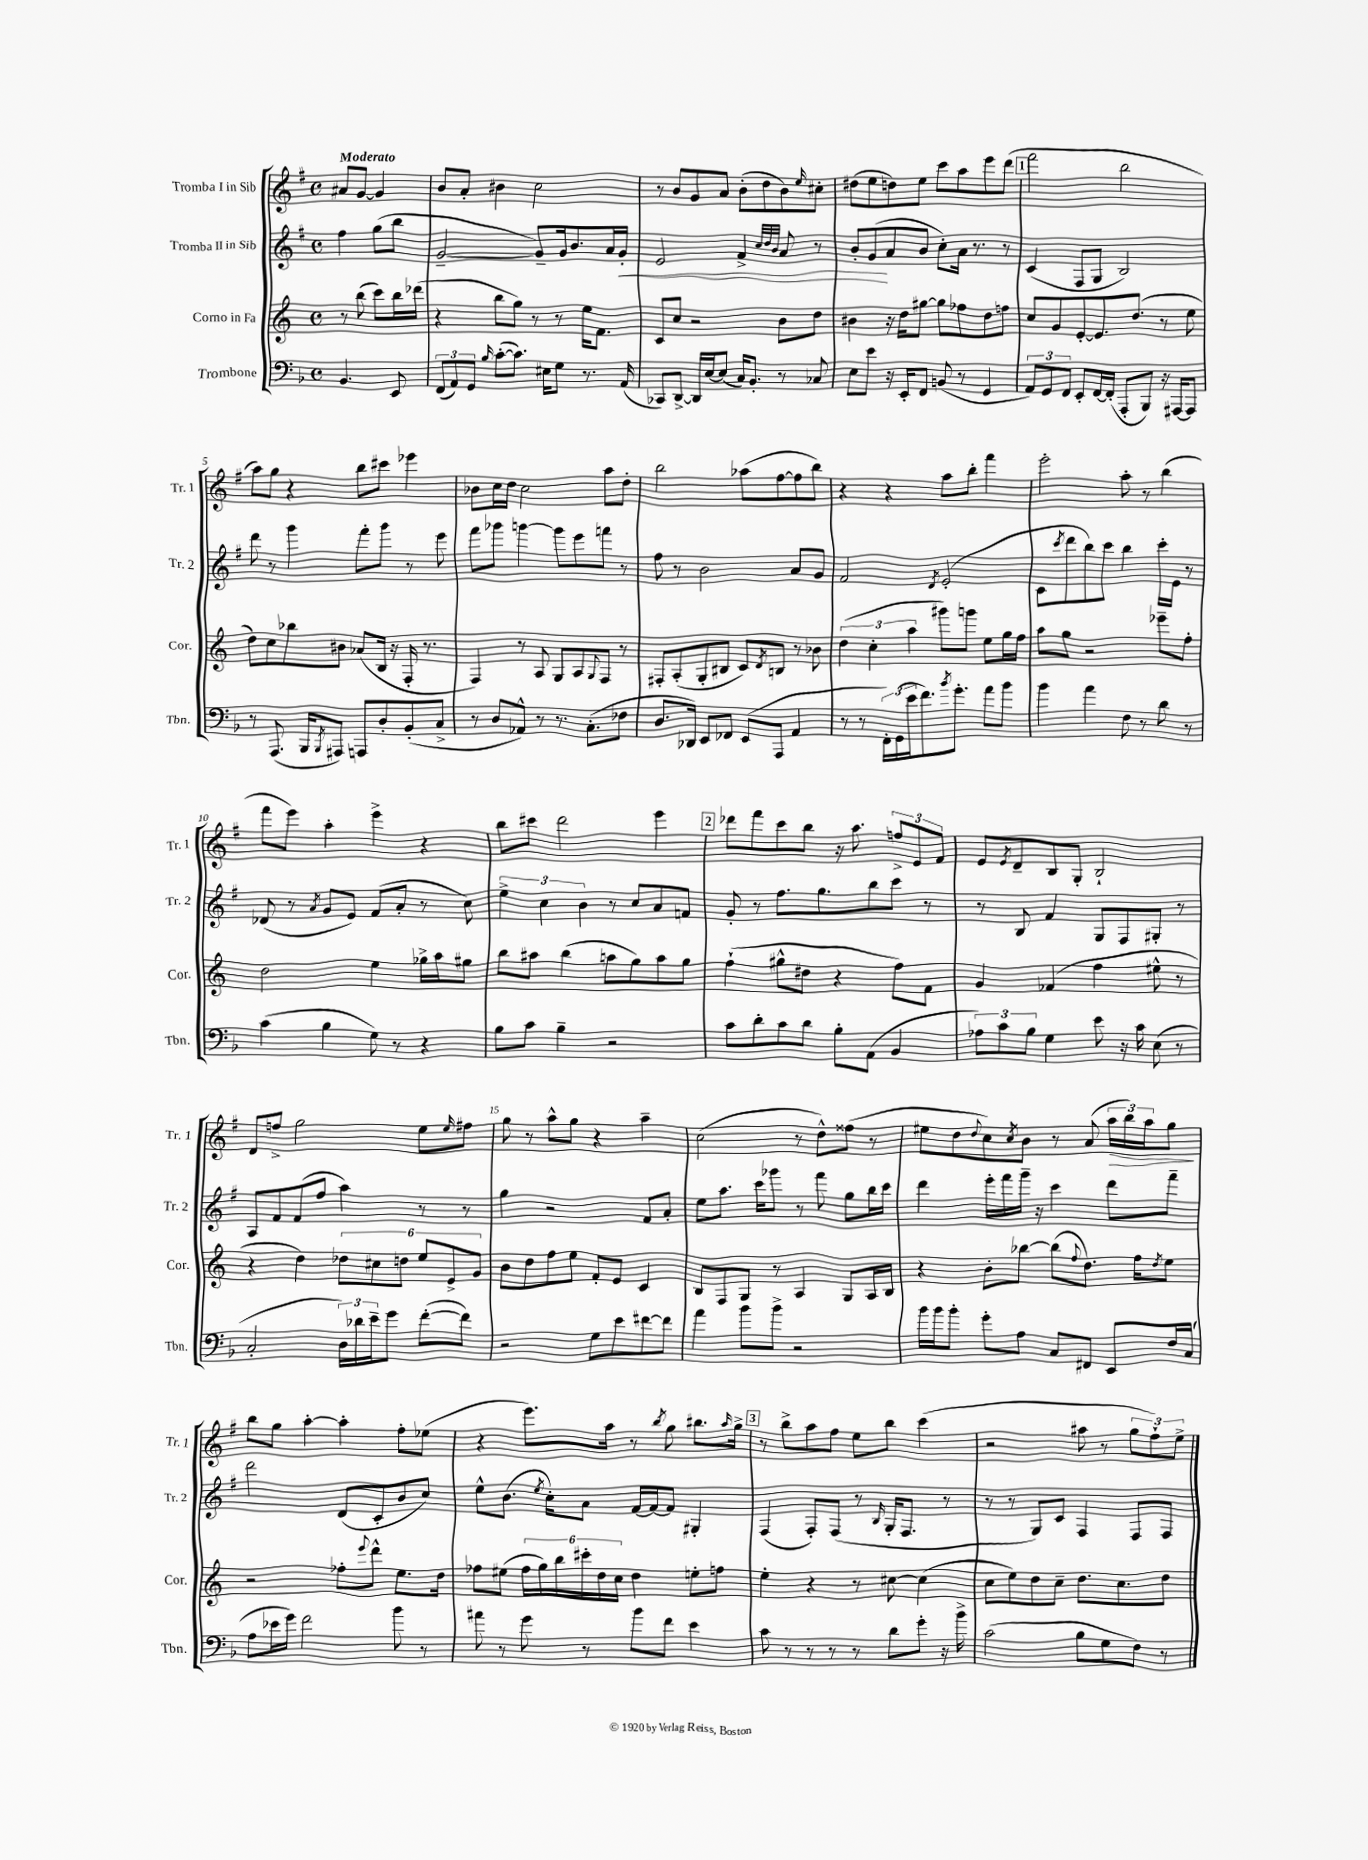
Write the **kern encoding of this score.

**kern	**kern	**kern	**dynam	**kern	**dynam
*part4	*part3	*part2	*part2	*part1	*part1
*staff4	*staff3	*staff2	*staff2	*staff1	*staff1
*I"Trombone	*I"Corno in Fa	*I"Tromba II in Sib	*	*I"Tromba I in Sib	*
*I'Tbn.	*I'Cor.	*I'Tr. 2	*	*I'Tr. 1	*
*clefF4	*clefG2	*clefG2	*	*clefG2	*
*k[b-]	*k[]	*k[f#]	*	*k[f#]	*
*M4/4	*M4/4	*M4/4	*	*M4/4	*
*met(c)	*met(c)	*met(c)	*	*met(c)	*
=	=	=	=	=	=
!	!	!	!	!LO:TX:a:B:t=Moderato	!
4.BB-/	8r	4ff#\	.	8a#X/L	.
.	(8bb\	.	.	[8g/J	.
.	8ccc\L)	(8gg\L	.	4g/]	.
8EE/	16bb\L	8bb\J	.	.	.
.	(16ddd-X\JJ	.	.	.	.
=1	=1	=1	=1	=1	=1
(12FF/L	4r	[2g~/	.	8b/L	.
12AA/)	.	.	.	.	.
.	.	.	.	8a'/J	.
12GG/J	.	.	.	.	.
16qqB-/	.	.	.	.	.
([8c'\L	8bb\L	.	.	4b#X\	.
8.c\J])	8gg\J)	.	.	.	.
.	8r	8g~/L])	.	2cc\	.
16E#X\KL	.	.	.	.	.
8G\J	8r	16g/k	.	.	.
.	.	8.b/	.	.	.
8.r	16ee\KL	.	.	.	.
.	8.f\J	.	.	.	.
.	.	16a/L	.	.	.
!	!	!	!LO:HP:b	!	!
(16AA/	.	16g'/JJ	<	.	.
=2	=2	=2	=2	=2	=2
8CC-X/L)	8c/L	2e/	.	8r	.
[8DD^/J	8cc/J	.	.	8b/L	.
16DD/LL]	2r	.	.	8g/	.
[16E/J	.	.	.	.	.
(8E/J]	.	.	.	8a/J	.
16C/KL)	.	4f#^/	.	(8b'\L	.
8.BB-'/J	.	.	.	.	.
.	.	.	.	8dd\	.
.	.	32qqcc/LLL	.	.	.
.	.	32qqdd/	.	.	.
.	.	32qqb/JJJ	.	.	.
8r	8b\L	8a/	.	8b\)	.
.	.	.	.	16qqee/	.
8C-X/	8dd\J	8r	.	8cc#X'\J	.
=3	=3	=3	=3	=3	=3
8E\L	4b#X\	8b'/L	.	(8dd#X\L	.
8e\J	.	(8g/	.	8ee\	.
16r	16r	8a/	[	8ddn\)	.
16EE'/KL	16dd\KL	.	.	.	.
8FF/J	[8gg#X\J	8b/J	.	8ee\J	.
(8BBn/	8gg#\L]	8cc'\L)	.	8ccc\L	.
8r	8ff-X\	16a\Jk	.	8aa\	.
.	.	8.r	.	.	.
4GG/	8dd\	.	.	8eee\	.
.	8ffn\J	8r	.	(8ddd\J	.
!!LO:REH:place=s1:t=1
=4	=4	=4	=4	=4	=4
12AA/L)	8cc/L	(4c/	.	2fff#\	.
12GG/	.	.	.	.	.
.	8g/	.	.	.	.
12FF/J	.	.	.	.	.
8EE'/L	[8e'/	8F#/L	.	.	.
[16FF/L	8.e/]	8G/J	.	.	.
(16FF'/JJ]	.	.	.	.	.
8AAA'/L	.	2B/)	.	2bb\	.
.	(8.dd/J	.	.	.	.
8BBB-/J)	.	.	.	.	.
16r	8r	.	.	.	.
[16AAA#X/KL	.	.	.	.	.
8AAA#/J]	8ee\	.	.	.	.
!!LO:LB:g=z
=5	=5	=5	=5	=5	=5
8r	8dd\L)	8ddd\	.	8aa\L)	.
(8.AAA/	8cc\	8r	.	8gg\J	.
.	8bb-X\	4ggg\	.	4r	.
16BBB-/KL	.	.	.	.	.
8qBBB-/	.	.	.	.	.
8AAA#X/J)	8b#X\J	.	.	.	.
8AAAn/L	(8a-X/L	8fff#'\L	.	8bb\L	.
8D'/	16B/Jk	8ggg\J	.	8ccc#X\J	.
.	16r	.	.	.	.
(8BB-'/	16F'/	8r	.	4eee-X\	.
.	8.r	.	.	.	.
8C^/J	.	8eee\	.	.	.
=6	=6	=6	=6	=6	=6
8r	4F/)	8fff#\L	.	8b-X\L	.
8D/L	.	8ggg-X\J	.	16cc\L	.
.	.	.	.	16dd\JJ	.
8AA-X^^/J)	8r	[4gggn\	.	2cc\	.
8r	8A/	.	.	.	.
8.r	8G/L	8ggg\L]	.	.	.
.	8A/	8eee\	.	.	.
(8.C'\L	.	.	.	.	.
.	8qqG/	.	.	.	.
.	8F/J	8fffn\J	.	8aa\L	.
8F-X\J	8r	8r	.	8dd'\J	.
=7	=7	=7	=7	=7	=7
8.D/L	8F#X'/L	8ff#\	.	2bb\	.
.	(8A'/	8r	.	.	.
16DD-X/Jk)	.	.	.	.	.
8EE/L	8G'/	2b\	.	.	.
8FF-X/J	8B#X/J	.	.	.	.
(8EE/L	8c/L)	.	.	(8aa-X\L	.
.	8qd/	.	.	.	.
8AAA/J	8Bn/J	.	.	[8ff#\	.
4AA/	8r	8a/L	.	8ff#\]	.
.	8b-X\	8g/J	.	8bb\J)	.
=8	=8	=8	=8	=8	=8
8r	(6dd\	2f#/	.	4r	.
8r	.	.	.	.	.
.	6cc'\	.	.	.	.
24FF'\LL)	.	.	.	4r	.
(24GG\	.	.	.	.	.
24e\J	6aa\	.	.	.	.
8.f\)	.	.	.	.	.
.	.	8qd/	.	.	.
.	8ggg#X\L)	(2e'/	.	8aa\L	.
8qb-/	.	.	.	.	.
8.g'\J	.	.	.	.	.
.	8gggn\J	.	.	8bb'\J	.
8a\L	8ee\L	.	.	4fff#\	.
8b-\J	16gg\L	.	.	.	.
.	16ff\JJ	.	.	.	.
=9	=9	=9	=9	=9	=9
4b-\	8aa\L	8c\L	.	2eee'\	.
.	.	8qccc/	.	.	.
.	8gg\J	8ddd\	.	.	.
4a\	2r	8bb\)	.	.	.
.	.	8ccc\J	.	.	.
8F\	.	4bb\	.	8aa'\	.
8r	.	.	.	8r	.
8d\	8eee-X~\L	16ccc'\LL	.	(4bb\	.
.	.	16e\JJ	.	.	.
8r	8ff'\J	8r	.	.	.
!!LO:LB:g=z
=10	=10	=10	=10	=10	=10
(4c\	2dd\	(8d-X/	.	8fff#\L	.
.	.	8r	.	8eee\J)	.
.	.	8qa/	.	.	.
4B-\	.	8g/L	.	4aa'\	.
.	.	8e/J)	.	.	.
8G\)	4ee\	(8f#/L	.	4eee^\	.
8r	.	8a'/J	.	.	.
4r	16gg-X^\LL	8r	.	4r	.
.	16aa\J	.	.	.	.
.	8gg#X\J	8cc\)	.	.	.
=11	=11	=11	=11	=11	=11
8B-\L	8bb\L	6ee^\	.	8bb\L	.
8c\J	8aa#X\J	.	.	8ccc#X\J	.
.	.	6cc\	.	.	.
4B-~\	(4bb\	.	.	2ddd\	.
.	.	6b\	.	.	.
2r	8aan\L	8r	.	.	.
.	8gg\)	8cc/L	.	.	.
.	8aa\	8a/	.	4eee\	.
.	8gg\J	8fn/J	.	.	.
!!LO:REH:place=s1:t=2
=12	=12	=12	=12	=12	=12
8c\L	(4ff`\	8g'/	.	8ddd-X\L	.
8d'\	.	8r	.	8fff#\	.
8c\	8gg#X^^\L	8.ff#\L	.	8ccc\	.
8d\J	8dd#X\J	.	.	8bb\J	.
.	.	8.gg\	.	.	.
8B-'\L	4r	.	.	16r	.
.	.	.	.	8.aa\	.
(8AA\J	.	8bb\	.	.	.
4BB-/	8ff\L)	8ccc\J	.	12ffn^/L	.
.	.	.	.	12e/	.
.	8f\J	8r	.	.	.
.	.	.	.	12f#/J	.
=13	=13	=13	=13	=13	=13
12A-X\L)	4g/	8r	.	8e/L	.
12c\	.	.	.	.	.
.	.	.	.	8qe/	.
.	.	8B/	.	8d~/	.
12B-\J	.	.	.	.	.
4G\	(4f-X/	4f#/	.	8B/	.
.	.	.	.	8G'/J	.
8e\	4ff\	8G/L	.	2B`/	.
16r	.	8F#/	.	.	.
16c\	.	.	.	.	.
(8E\	8ee#X^^\	8G#X'/J	.	.	.
8r	8r	8r	.	.	.
!!LO:LB:g=z
=14	=14	=14	=14	=14	=14
2C'/	4r	8A/L	.	8d/L	.
.	.	8f#/	.	8ffn^/J	.
.	4dd\)	(8f#/	.	2gg\	.
.	.	8ff#/J	.	.	.
24D\LL)	12dd-X\L	4aa\)	.	.	.
24d-X\	.	.	.	.	.
24e~\J	12cc#X\	.	.	.	.
8g\J	.	.	.	.	.
.	12ddn\J	.	.	.	.
([8f'\L	12ee/L	8r	.	8ee\L	.
.	12e^/	.	.	.	.
.	.	.	.	16qqee/	.
8f\J])	.	8r	.	8ff#X\J	.
.	12g/J	.	.	.	.
=15	=15	=15	=15	=15	=15
2r	8b\L	4gg\	.	8gg\	.
.	8dd\	.	.	8r	.
.	8ff\	2r	.	8aa^^\L	.
.	8ee\J	.	.	8gg\J	.
8G\L	8f'/L	.	.	4r	.
8e\	8e/J	.	.	.	.
[8f#X\	4c/	8f#/L	.	4aa~\	.
8f#\J]	.	8a'/J	.	.	.
=16	=16	=16	=16	=16	=16
4a\	8B/L	8ee\L	.	(2cc\	.
.	8F/	8.aa\J	.	.	.
8b-\L	8G/J	.	.	.	.
.	.	16ccc\KL	.	.	.
8b-^\J	8r	8ggg-X\J	.	.	.
2r	4A/	8r	.	8r	.
.	.	8fff#\	.	8dd^^\L)	.
.	8G/L	8gg\L	.	(8ff##X\J	.
.	16A/L	16bb\L	.	8r	.
.	16B/JJ	16ccc\JJ	.	.	.
=17	=17	=17	=17	=17	=17
16b-\LL	4r	4ddd\	.	8ee#X\L	.
16b-\J	.	.	.	.	.
8b-'\J	.	.	.	8dd\	.
.	.	.	.	8qqdd/	.
8g'\L	8b'\L	16eee'\LL	.	8cc\)	.
.	.	16fff#\	.	.	.
.	.	.	.	8qcc/	.
8A\J	[8bb-X\J	16ggg~\JJ	.	8b\J	.
.	.	16r	.	.	.
8C/L	(8bb-\L]	4ccc\	.	8r	.
.	8qqff/	.	.	.	.
8FF#X/J	8.dd\J)	.	.	(8a/	.
!	!	!	!	!	!LO:HP:b
8EE/L	.	8ddd\L	.	24aa\LL	>
.	.	.	.	24bb\)	.
.	16ff\KL	.	.	.	.
.	.	.	.	24aa\J	.
.	8qdd/	.	.	.	.
16F/L	8ee\J	8fff#~\J	.	8gg\J	.
(16C/JJ	.	.	.	.	.
.	.	.	.	.	]
!!LO:LB:g=z
=18	=18	=18	=18	=18	=18
8A\L	2r	2ddd\	.	8bb\L	.
16e-X\L	.	.	.	8gg\J	.
16g\JJ)	.	.	.	.	.
2f\	.	.	.	[4aa'\	.
.	8ff-X'\L	(8d/L	.	4aa'\]	.
.	8qqeee/	.	.	.	.
.	8ddd^^\J	8c'/	.	.	.
8b-\	8.ee\L	8b/	.	8ff#'\L	.
8r	.	8cc/J)	.	(8ee-X\J	.
.	16dd\Jk	.	.	.	.
=19	=19	=19	=19	=19	=19
8a#X\	8ff-X\L	8ee^^\L	.	4r	.
8r	(8ee#X\J	(8.b\J	.	.	.
8g\	24ff-\LL	.	.	8.eee\L)	.
.	24gg\)	.	.	.	.
.	.	8qee/	.	.	.
.	.	16cc'\KL)	.	.	.
.	24bb\	.	.	.	.
8r	24ccc#X'\	8a\J	.	.	.
.	24dd\	.	.	.	.
.	.	.	.	16aa\Jk	.
.	24cc\JJ	.	.	.	.
8b-\L	4dd\	[16f#/LL	.	8r	.
.	.	16f#/J_	.	.	.
.	.	.	.	8qbb/	.
8f\J	.	8f#/J]	.	8gg\	.
4e\	8een'\L	4G#X'/	.	8.bb#X\L	.
.	8ffn\J	.	.	.	.
.	.	.	.	16qqaa/	.
.	.	.	.	16gg^\Jk	.
!!LO:REH:place=s1:t=3
=20	=20	=20	=20	=20	=20
8c\	4ee'\	(4F#/	.	8r	.
8r	.	.	.	8bb^\L	.
8r	4r	8F#'/L)	.	8aa\	.
8r	.	(8F#/J	.	8ff#\J	.
8r	8r	8r	.	8ee\L	.
.	.	16qqB/	.	.	.
8d\L	[8cc#X\	16G'/KL	.	8bb\J	.
.	.	8.F#/J	.	.	.
8g'\J	(4cc#\]	.	.	(4ccc\	.
16r	.	8r	.	.	.
16b-^\	.	.	.	.	.
=21	=21	=21	=21	=21	=21
(2c\	8cc\L	8r	.	2r	.
.	8ee\)	8r	.	.	.
.	8dd\	8G/L)	.	.	.
.	8cc~\J	8c/J	.	.	.
8B-\L	8.dd\L	4F#/	.	8aa#X\	.
8G\	.	.	.	8r	.
.	8.cc\	.	.	.	.
8F\J)	.	8F#/L	.	12gg\L	.
.	.	.	.	12ff#`\)	.
8r	8dd\J	8F#/J	.	.	.
.	.	.	.	12ee^\J	.
==	==	==	==	==	==
*-	*-	*-	*-	*-	*-
